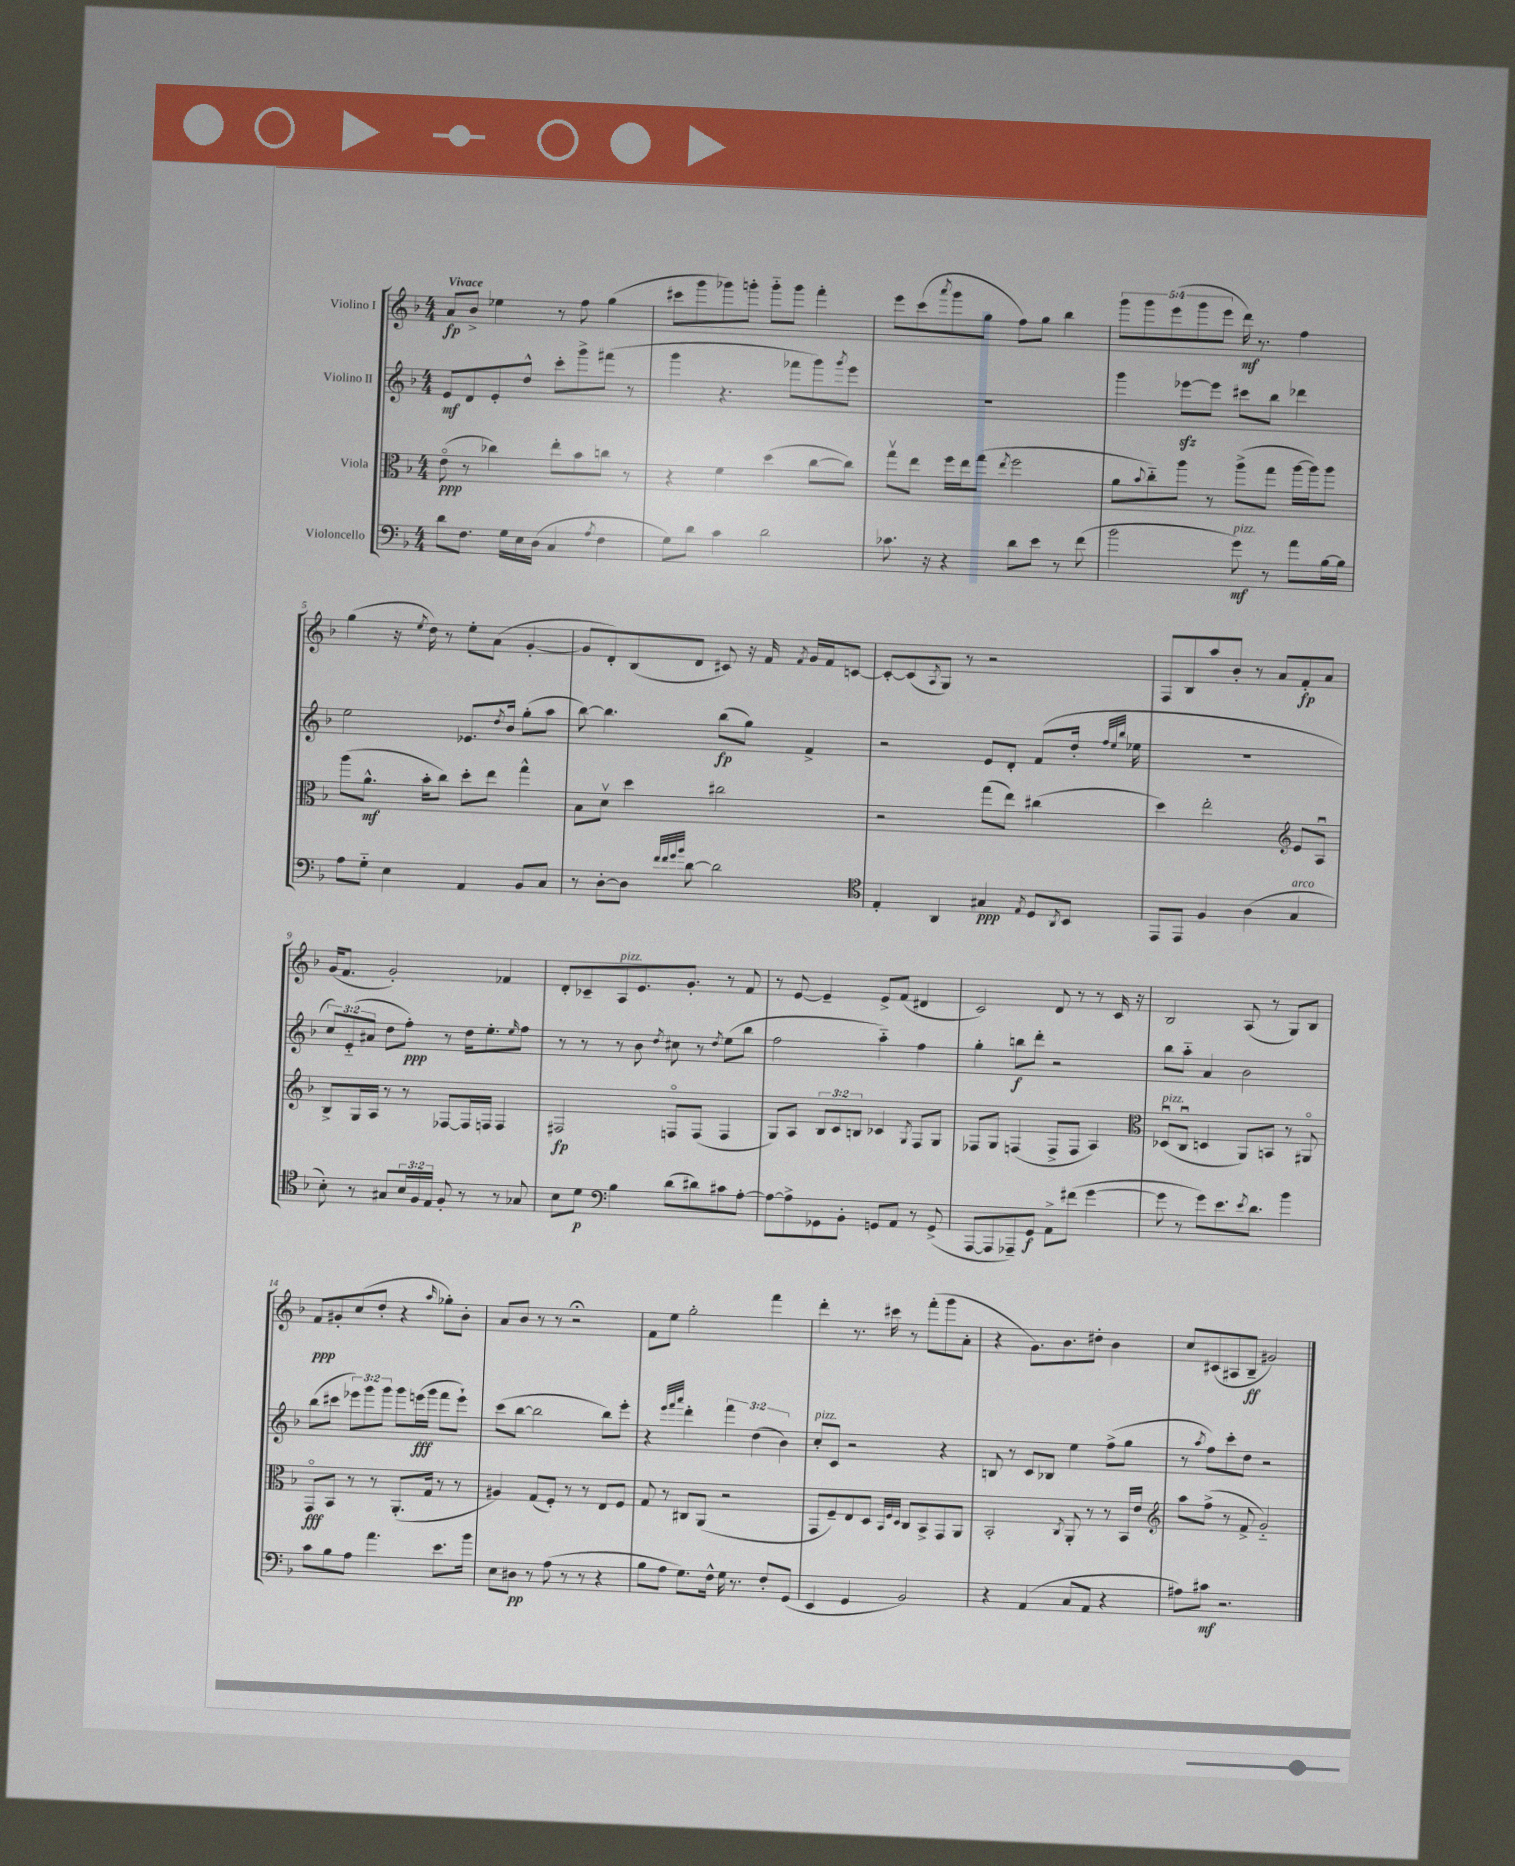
<<
\new StaffGroup <<
\new Staff = "s0" \with { instrumentName = "Violino I" } {
    \clef treble \key f \major \numericTimeSignature \time 4/4 \override Staff.TupletNumber.text = #tuplet-number::calc-fraction-text \tempo "Vivace"
    a'8\fp bes'8-> ees''4 r8 f''8 g''4( |
    cis'''8 g'''8 ges'''8) g'''8-. g'''8-_ g'''8 f'''4-. |
    e'''8 c'''8( \acciaccatura { a'''8 } g'''8 g''8 f''8) g''8 bes''4 |
    \tuplet 5/4 { g'''8 g'''8 e'''8( g'''8 e'''8 } d'''16\mf) r8. f''4 |
    g''4( r16 \acciaccatura { e''8 } d''16) r8 e''8-. a'8( g'4~-. |
    g'8 d'8-.) bes8( d'8 cis'8) r16 f'16 \acciaccatura { f'8 } g'16 f'16 c'8~ |
    c'8~-. c'8( \acciaccatura { a8 } g8) r8 r2 |
    f8 bes8 a''8 bes'8-. r8 a'8 f'8-.\fp a'8 |
    g'16( f'8. g'2-.) fes'4 |
    d'8-. ces'8-- a8^\markup { \italic "pizz." } e'8. g'8.-. r8 f'8 |
    r8 e'8~ e'4-- e'8-> f'8( dis'4 |
    c'2) d'8 r8 r8 c'16 r16 |
    bes2 a8( r8 g8) bes8 |
    f'8\ppp gis'8-. c''8( d''8-. r4 \grace { a''16 } ges''8-.) bes'8-. |
    a'8 bes'8 r8 r8 r2\fermata |
    f'8 e''8 g''2-. f'''4 |
    d'''4-. r8. cis'''16 r8 f'''8-.( g'''8 a'8-. |
    r4 g'8.) bes'8. dis''8-. bes'4 |
    c''8 cis'8( ais8 bes8--\ff gis'2) \bar "|." |
}
\new Staff = "s1" \with { instrumentName = "Violino II" } {
    \clef treble \key f \major \numericTimeSignature \time 4/4 \override Staff.TupletNumber.text = #tuplet-number::calc-fraction-text
    e'8\mf d'8 e'8-. d''8-^ c'''8-. g'''8-> fis'''8( r8 |
    g'''4 r4. fes'''8 g'''8) \acciaccatura { g'''8 } e'''8 |
    R1 |
    g'''4 ees'''8~\sfz ees'''8 cis'''8 bes''8 des'''4 |
    e''2 ees'8. \acciaccatura { d''8 } bes'16 g''8-.( a''8 |
    bes''8~) bes''4. bes''8\fp( g''8) f'4-> |
    r2 e'8 d'8-. f'8( d''16-. \grace { f''32 e''32 bes''32 } ees''16 |
    R1 |
    \tuplet 3/2 { c''8) e'8-_( ais'8 } d''8 f''8-.\ppp) r8 d''16 e''8.-. \grace { e''16 } f''8 |
    r8 r8 r8 bes'8 \acciaccatura { d''8 } cis''8 r8 \acciaccatura { d''8 } e''8( bes''8 |
    f''2 a''4-_) f''4 |
    g''4-. b''8\f d'''8-. r2 |
    bes''8 a''8-_ a'4 bes'2 |
    bes''8( cis'''8 \tuplet 3/2 { ees'''8) g'''8 g'''8 } g'''8 e'''16\fff( g'''16 f'''8 e'''8-!) |
    c'''8( bes''8~ bes''2 bes''8) e'''8-. |
    r4 \grace { e'''32 f'''32 a'''32 } d'''4-. \tuplet 3/2 { f'''4 d''4( bes'4) } |
    c''8-.^\markup { \italic "pizz." } c'8 r2 r4 |
    b8 r8 c'8 bes8 e''4 f''8->( g''8 |
    r8 \acciaccatura { a''8 } f''8) c'''8-. d''8 r2 \bar "|." |
}
\new Staff = "s2" \with { instrumentName = "Viola" } {
    \clef alto \key f \major \numericTimeSignature \time 4/4 \override Staff.TupletNumber.text = #tuplet-number::calc-fraction-text
    e'8\flageolet\ppp( r8 ces''4) e''8-. bes'8 c''8 r8 |
    r4 f'4 d''4( c''8~ c''8) |
    g''8\upbow e''8 f''16 e''16 g''8( \acciaccatura { e''8 } f''2 |
    a'8 \appoggiatura { bes'8 } c''8-_) a''8 r8 a''8->( g''8 a''16~ a''16) a''8 |
    a''8( a'8.-^\mf bes'16-. c''8) d''8-. e''8 g''4-^ |
    bes8 d'8\upbow d''4 cis''2 |
    r2 g''8( e''8) cis''4( |
    d''4) e''2-. \clef treble e'8 a8\downbow |
    bes8-> g16 a16 r8 r8 fes8~ fes16 f16 f4 |
    fis2\fp f8\flageolet f8( f4 |
    g8) a8 \tuplet 3/2 { bes8 c'8 b8 } ces'4 \acciaccatura { g8 } f8 g8 |
    fes8 g8 f4( f8-> f8 a4) |
    \clef alto des8\downbow^\markup { \italic "pizz." }( c8\downbow d4 a,8) b,8 r8 ais,8\flageolet |
    g,8\flageolet\fff bes,8 r8 r8 a,8.-.( g16 r8 r8 |
    ais4) g8( f8-.) r8 r8 e8 f8 |
    g8 r8 cis8 a,8( r2 |
    g,8 f8--) e8 d8 \grace { bes,32 f32 d32 } c8 bes,8-> g,8 a,8 |
    bes,2-. \acciaccatura { c8 } a,8-. r8 r8 bes,16 e'16 |
    \clef treble a''8 f''8->( r8 f'8-> g'2-_) \bar "|." |
}
\new Staff = "s3" \with { instrumentName = "Violoncello" } {
    \clef bass \key f \major \numericTimeSignature \time 4/4 \override Staff.TupletNumber.text = #tuplet-number::calc-fraction-text
    d'8 f8. g16 e16 d16( c4 \acciaccatura { a8 } f4 |
    g8) d'8 c'4 d'2 |
    ces'8. r16 r4 d'8 e'8 r8 f'8( |
    bes'2 g'8\mf^\markup { \italic "pizz." }) r8 a'8 bes16~ bes16 |
    a8 g8-_ e4 a,4 bes,8 c8 |
    r8 d8~-. d8 \grace { f'32 f'32 g'32 bes'32 } d'8~ d'2 |
    \clef tenor e4-. a,4 gis4\ppp \acciaccatura { e8 } d8 \acciaccatura { a,8 } bes,8 |
    e,8 e,8 f4 a4( g4^\markup { \italic "arco" } |
    bes8-.) r8 gis8 \tuplet 3/2 { bes16 f16 e16 } f8-. r8 r8 ges8 |
    bes8 d'8\p \clef bass bes4 d'8( dis'8) cis'8 a8~-. |
    a8~ a8-> ges,8 bes,8-. g,8 a,8 r8 g,8->( |
    a,,8~ a,,8 aes,,8--) g,8\f a,8-> fis'8( g'4~ |
    g'8 r8 g'8) e'8. \acciaccatura { e'8 } d'8. bes'4 |
    c'8 bes8 a8 a'4. e'8. bes'16 |
    e8 dis8\pp r8 a8( r8 r8 r4 |
    bes8 a8 g8.) f16-^ g16 r8. f8-. g,8( |
    e,4 g,4 bes,2) |
    r4 a,4( c8 a,8 r4 |
    ais8) cis'8\mf r2. \bar "|." |
}
>>
>>
